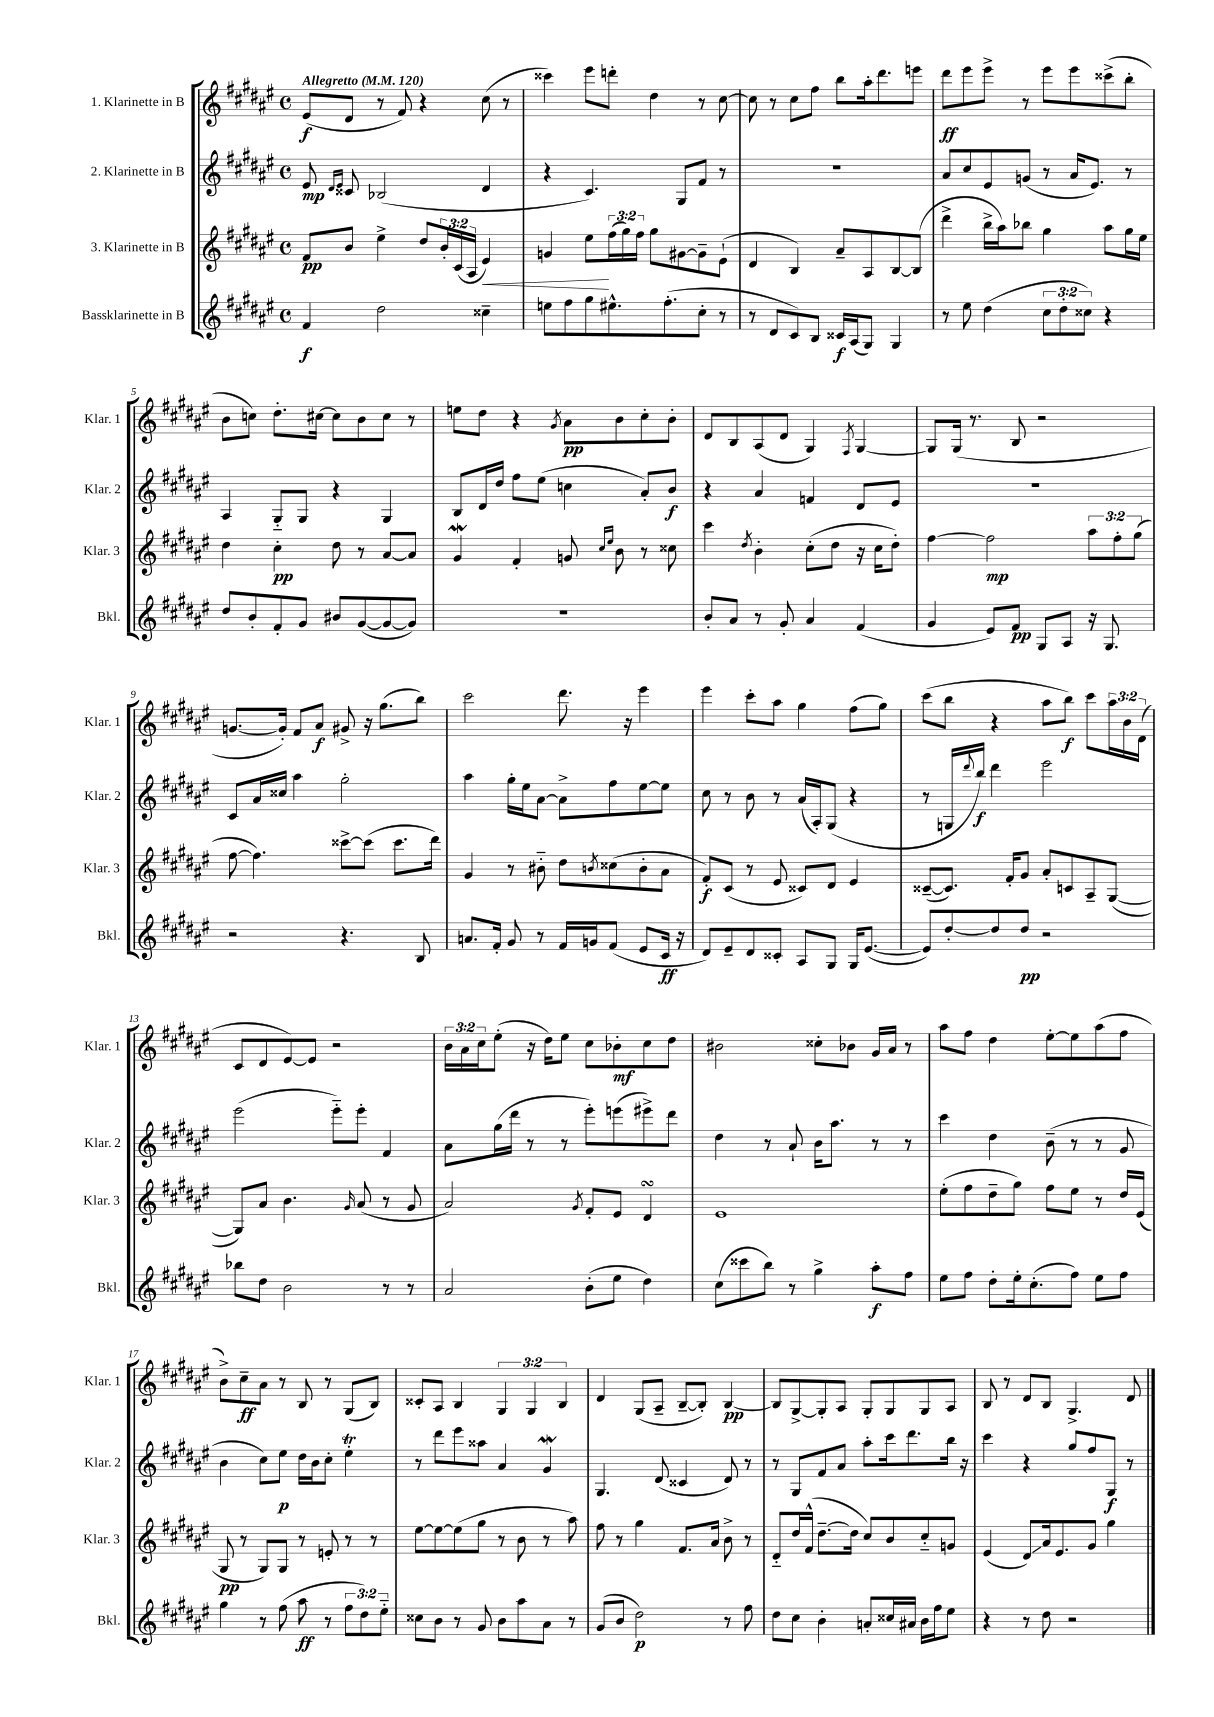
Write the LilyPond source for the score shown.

<<
\new StaffGroup <<
\new Staff = "s0" \with { instrumentName = "1. Klarinette in B" shortInstrumentName = "Klar. 1" } {
    \clef treble \key fis \major \defaultTimeSignature \time 4/4 \override Staff.TupletNumber.text = #tuplet-number::calc-fraction-text \tempo "Allegretto" 4 = 120
    eis'8\f( dis'8 r8 fis'8) r4 cis''8( r8 |
    cisis'''4) eis'''8 d'''8-. dis''4 r8 cis''8~ |
    cis''8 r8 cis''8 fis''8 b''8 ais''16-. dis'''8. e'''8 |
    dis'''8\ff eis'''8 eis'''8-> r8 eis'''8 eis'''8 cisis'''8->( b''8-. |
    b'8 c''8) dis''8.-. cis''16~ cis''8 b'8 cis''8 r8 |
    e''8 dis''8 r4 \acciaccatura { gis'8 } ais'8\pp b'8 cis''8-. b'8-. |
    dis'8 b8 ais8( dis'8 gis4) \acciaccatura { fis8 } gis4~ |
    gis8 gis16( r8. b8 r2 |
    g'8.~ g'16-.) fis'8 ais'8\f gis'8-> r16 gis''8.( b''8) |
    cis'''2 dis'''8. r16 eis'''4 |
    eis'''4 cis'''8-. ais''8 gis''4 fis''8( gis''8) |
    cis'''8( b''8 r4 ais''8 b''8\f) cis'''8 \tuplet 3/2 { ais''16 b'16 dis'16( } |
    cis'8 dis'8 eis'8~) eis'8 r2 |
    \tuplet 3/2 { b'16 ais'16 cis''16 } eis''8-.( r16 dis''16) eis''8 cis''8 bes'8-.\mf cis''8 dis''8 |
    bis'2 cisis''8-. bes'8 gis'16 ais'16 r8 |
    ais''8 fis''8 dis''4 eis''8~-. eis''8 ais''8( fis''8 |
    b'8->) cis''8--\ff ais'8 r8 b8 r8 gis8( b8) |
    cisis'8-. ais8 b4 \tuplet 3/2 { gis4 gis4 b4 } |
    dis'4 gis8( ais8-- b8~-- b8-.) b4~\pp |
    b8 gis8~-> gis8-. ais8 gis8-. gis8 gis8 ais8 |
    b8 r8 dis'8 b8 gis4.-> dis'8 \bar "|." |
}
\new Staff = "s1" \with { instrumentName = "2. Klarinette in B" shortInstrumentName = "Klar. 2" } {
    \clef treble \key fis \major \defaultTimeSignature \time 4/4
    eis'8\mp \grace { dis'16 eis'16 } cisis'8 bes2( dis'4 |
    r4 cis'4.) gis8 fis'8 r8 |
    R1 |
    ais'8 cis''8 eis'8 g'8( r8 ais'16 eis'8.) r8 |
    ais4 gis8-_ gis8 r4 gis4 |
    b8 dis'16 dis''16 fis''8 eis''8( c''4 ais'8-.) b'8\f |
    r4 ais'4 f'4 dis'8 eis'8 |
    R1 |
    cis'8 ais'16 cisis''16 ais''4 gis''2-. |
    ais''4 gis''16-. eis''16 ais'8~ ais'8-> fis''8 eis''8~ eis''8 |
    cis''8 r8 b'8 r8 ais'16( ais16-.) gis8( r4 |
    r8 g16 \appoggiatura { dis'''8 } b''16\f) dis'''4 eis'''2 |
    eis'''2( eis'''8-_) eis'''8-. fis'4 |
    ais'8 gis''16( dis'''16 r8 r8 eis'''8-.) e'''8( eis'''8->) dis'''8 |
    dis''4 r8 ais'8-! b'16 ais''8. r8 r8 |
    cis'''4 dis''4 b'8--( r8 r8 gis'8 |
    b'4 cis''8) eis''8\p dis''16 b'16 cis''8-. eis''4-.\trill |
    r8 dis'''8 eis'''8 aisis''8 ais'4 gis'4\mordent |
    gis4. dis'8( cisis'4 dis'8) r8 |
    r8 gis8 fis'8 ais'8 ais''8-. cis'''16 dis'''8. b''16 r16 |
    cis'''4 r4 gis''8 fis''8 gis8\f r8 \bar "|." |
}
\new Staff = "s2" \with { instrumentName = "3. Klarinette in B" shortInstrumentName = "Klar. 3" } {
    \clef treble \key fis \major \defaultTimeSignature \time 4/4 \override Staff.TupletNumber.text = #tuplet-number::calc-fraction-text
    fis'8\pp b'8 eis''4-> dis''8 \tuplet 3/2 { b'16-. cis'16( ais16 } eis'4\<) |
    g'4 eis''8\! \tuplet 3/2 { fis''16( gis''16) fis''16 } gis''8 gis'8~ gis'8-- eis'8-!( |
    dis'4 b4) ais'8-- ais8 b8~ b8( |
    dis'''4-> b''16-> ais''16) bes''8 gis''4 ais''8 gis''16 eis''16 |
    dis''4 cis''4-.\pp dis''8 r8 ais'8~ ais'8 |
    gis'4\mordent fis'4-. g'8 \grace { cis''16 eis''16 } b'8 r8 cisis''8 |
    cis'''4 \acciaccatura { dis''8 } b'4-. cis''8-.( dis''8 r16 cis''16 dis''8-.) |
    fis''4~ fis''2\mp \tuplet 3/2 { ais''8 fis''8-. gis''8( } |
    fis''8~ fis''4.) cisis'''8~-> cisis'''8( cisis'''8. dis'''16) |
    gis'4 r8 bis'8-_ dis''8 \acciaccatura { b'8 } cisis''8( b'8-. ais'8 |
    fis'8-.\f) cis'8( r8 eis'8 cisis'8) dis'8 eis'4 |
    cisis'8~--( cisis'8.) fis'16-. gis'8 ais'8-. c'8 ais8-- gis8~( |
    gis8) ais'8 b'4. \grace { gis'16 } ais'8( r8 gis'8 |
    ais'2) \acciaccatura { gis'8 } fis'8-. eis'8 dis'4\turn |
    eis'1 |
    eis''8-.( fis''8 dis''8-- gis''8) fis''8 eis''8 r8 dis''16 eis'16( |
    gis8\pp r8 gis8) gis8 r8 e'8-. r8 r8 |
    eis''8~ eis''8~ eis''8( gis''8 r8 b'8 r8 ais''8) |
    fis''8 r8 gis''4 fis'8. ais'16 b'8-> r8 |
    dis'8-_ dis''16 fis'16-^( dis''8.~-- dis''16 cis''8) b'8 cis''8-_ g'8 |
    eis'4( dis'8\glissando) ais'16 eis'8. gis'8 gis''4 \bar "|." |
}
\new Staff = "s3" \with { instrumentName = "Bassklarinette in B" shortInstrumentName = "Bkl." } {
    \clef treble \key fis \major \defaultTimeSignature \time 4/4 \override Staff.TupletNumber.text = #tuplet-number::calc-fraction-text
    fis'4\f dis''2 cisis''4-- |
    e''8 fis''8 gis''8 eis''8.-^ fis''8.-.( cis''8-. r8 |
    r8 dis'8 cis'8) b8 cisis'16\f ais16( gis8) gis4 |
    r8 eis''8 dis''4( \tuplet 3/2 { cis''8 dis''8-. cisis''8) } r4 |
    dis''8 b'8-. fis'8-. gis'8 bis'8 gis'8~( gis'8~ gis'8) |
    R1 |
    b'8-. ais'8 r8 gis'8-. ais'4 fis'4( |
    gis'4 eis'8) fis'8\pp gis8 ais8 r16 gis8. |
    r2 r4. b8 |
    a'8. fis'16-. gis'8 r8 fis'16 g'16 fis'8( eis'8 cis'16\ff r16 |
    dis'8) eis'8-- dis'8 cisis'8-. ais8 gis8 gis16 eis'8.~( |
    eis'8) dis''8~-. dis''8 dis''8\pp r2 |
    bes''8 dis''8 b'2 r8 r8 |
    ais'2 b'8-.( eis''8 dis''4) |
    cis''8( cisis'''8 b''8) r8 gis''4-> ais''8-.\f fis''8 |
    eis''8 fis''8 dis''8-. eis''16-. cis''8.-.( fis''8) eis''8 fis''8 |
    gis''4 r8 fis''8( ais''8\ff r8 \tuplet 3/2 { fis''8 dis''8) eis''8-_ } |
    cisis''8 b'8 r8 gis'8 b'8 ais''8 ais'8 r8 |
    gis'8( b'8 dis''2\p) r8 fis''8 |
    dis''8 cis''8 b'4-. a'8-. cisis''16 ais'16 b'16 fis''16 eis''8 |
    r4 r8 dis''8 r2 \bar "|." |
}
>>
>>
